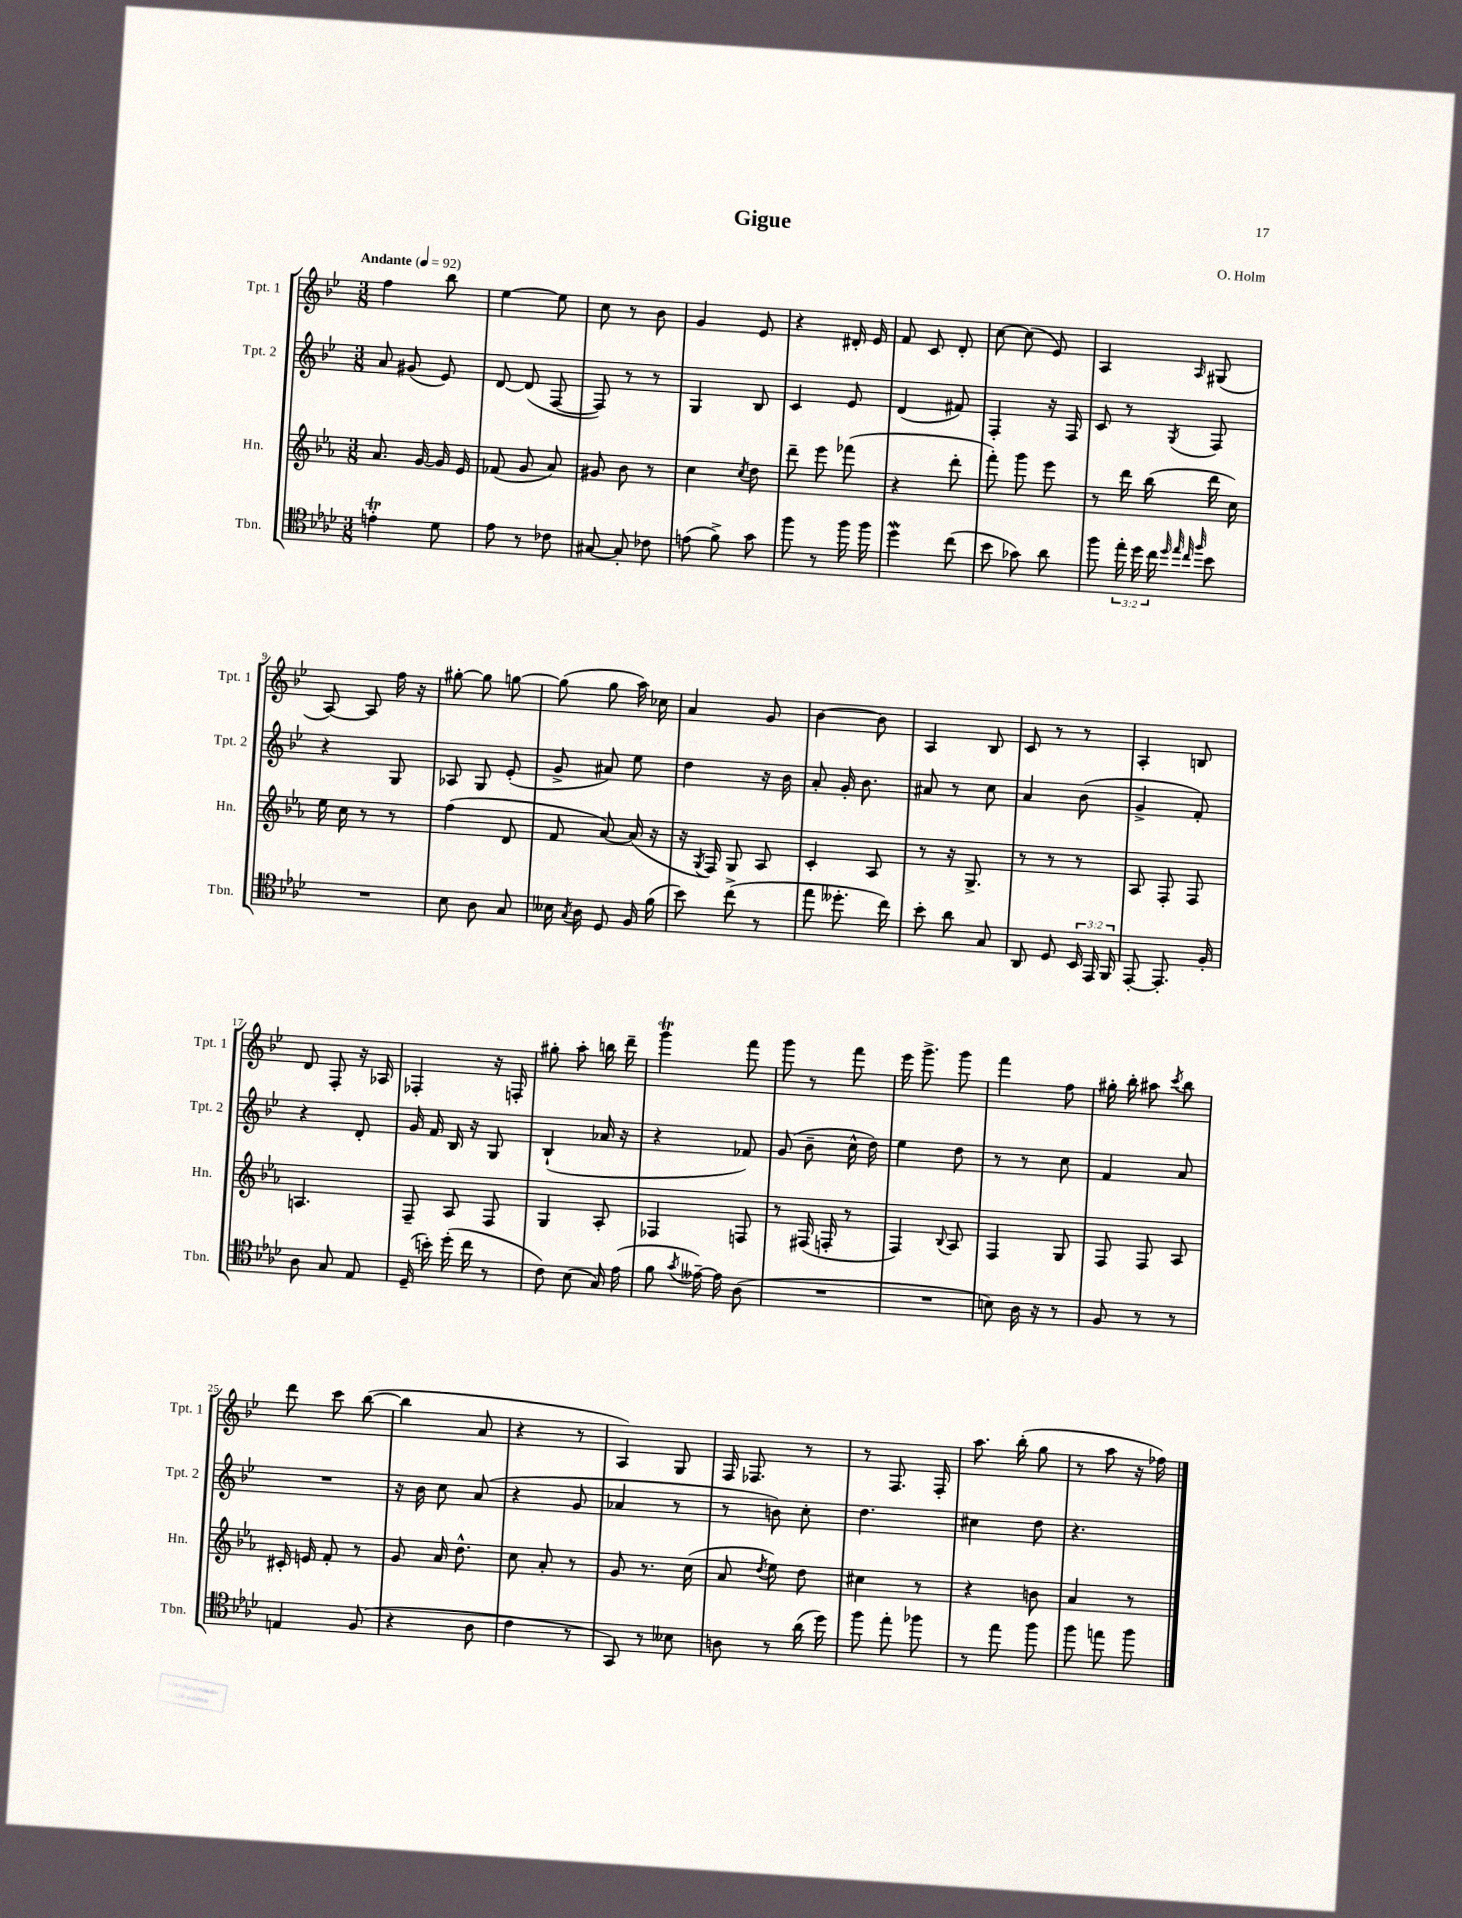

**kern	**kern	**kern	**kern
*staff4	*staff3	*staff2	*staff1
*clefC4	*clefG2	*clefG2	*clefG2
*k[b-e-a-d-]	*k[b-e-a-]	*k[b-e-]	*k[b-e-]
*M3/8	*M3/8	*M3/8	*M3/8
*MM92	*MM92	*MM92	*MM92
4e'	8.a-	8a	4ff
.	.	(8g#	.
.	[16g	.	.
8d-	16g]	8e-)	8bb-
.	16e-	.	.
=	=	=	=
8e-	(8f-	[8d	[4ee-
8r	8g	(8d]	.
8c-	8a-)	[8F	8ee-]
=	=	=	=
[8G#	8g#	8F])	8cc
8G#']	8b-	8r	8r
8c-	8r	8r	8b-
=	=	=	=
(8e	4cc	4G	4g
8f^)	.	.	.
.	8qcc	.	.
8g	8dd	8B-	8e-
=	=	=	=
8ff	8ddd~	4c	4r
8r	8eee-	.	.
16ff	(8fff-	8e-	16d#'
16ff	.	.	16e-
=	=	=	=
4dd-	4r	(4d	8f
.	.	.	8c
(8cc	8ddd'	8f#)	8d'
=	=	=	=
8b-	8fff')	4F'	[8cc
8g-)	8ggg	.	(8cc]
8a-	8eee-	16r	8e-)
.	.	16F	.
=	=	=	=
8ff	8r	8c	4A
24ee-'	16ddd	8r	.
24dd-	.	.	.
.	(16bb-	.	.
24cc	.	.	.
32qqdd-	.	.	.
32qqee-	.	.	.
32qqcc	.	.	.
32qqff	.	8qG	16qqA
8b-	16ddd	8F	(8G#
.	16cc)	.	.
=	=	=	=
4.r	16ee-	4r	[8A)
.	16cc	.	.
.	8r	.	8A]
.	8r	8G	16ff
.	.	.	16r
=	=	=	=
8B-	(4ff	8A-	[8gg#'
8A-	.	8G	8gg#]
8G	8d	(8e-'	[8gg
=	=	=	=
16B--	8f	8g^	(8gg]
8qG	.	.	.
16A-	.	.	.
8D-	[8a-)	8a#)	8gg
16F	(16a-]	8ee-	16aa)
(16f	16r	.	16cc-
=	=	=	=
8b-)	16r	4dd	4a
.	8qG	.	.
.	16F)	.	.
(8cc^	8G	.	.
8r	8A-	16r	8g
.	.	16b-	.
=	=	=	=
8ee-	4c'	8a'	[4b-
8.dd--'	.	16g'	.
.	.	8.b-	.
.	8A-	.	8b-]
16cc)	.	.	.
=	=	=	=
8b-'	8r	8a#	4A
8a-	16r	8r	.
.	8.G^	.	.
8G	.	8cc	8B-
=	=	=	=
8AA-	8r	4a	8c
8D-	8r	.	8r
24BB-	8r	(8b-	8r
24EE-	.	.	.
24FF	.	.	.
=	=	=	=
[8EE-'	8A-	4g^	4A'
8.EE-']	8F'	.	.
.	8F	8f')	8B
16F'	.	.	.
=	=	=	=
8A-	4.A	4r	8d
8G	.	.	8F'
8E-	.	8d'	16r
.	.	.	16A-
=	=	=	=
(16D-~	8F~	16g	4F-'
16b')	.	16f	.
(16dd-'	8A-	16B-	.
16cc	.	16r	.
8r	8F	8G	16r
.	.	.	16F'
=	=	=	=
8c)	4G	(4B-`	8gg#'
(8B-	.	.	8aa'
16G)	8A-'	16a-	16bb
(16e-	.	16r	16ddd~
=	=	=	=
8f	4F-	4r	4ggg
8qg	.	.	.
[16e--~)	.	.	.
16e--]	.	.	.
(8A-	8F	8f-)	8fff
=	=	=	=
4.r	8r	(8g	8ggg
.	(16F#	8b-~	8r
.	16F'	.	.
.	8r	16cc^^	8fff
.	.	16dd)	.
=	=	=	=
4.r	4F)	4ee-	16eee-
.	.	.	8.ggg^
.	8qqB-	.	.
.	8A-	8dd	8ggg
=	=	=	=
8B)	4F	8r	4fff
16A-	.	8r	.
16r	.	.	.
8r	8G	8cc	8ff
=	=	=	=
8F	8F	4f	16gg#'
.	.	.	16bb-'
8r	8F	.	8aa#
.	.	.	8qccc
8r	8A-	8a	8bb-
=	=	=	=
4E	16c#'	4.r	8ddd
.	16e	.	.
.	8f'	.	8ccc
(8F	8r	.	([8bb-
=	=	=	=
4r	8g	16r	4bb-]
.	.	16b-	.
.	16a-	8cc	.
.	8.dd^^	.	.
8A-	.	(8a	8a
=	=	=	=
4c	8cc	4r	4r
.	8a-'	.	.
8r	8r	8g	8r
=	=	=	=
8GG)	8g	4a-	4A)
8r	8.r	.	.
8B--	.	8r	8G
.	(16cc	.	.
=	=	=	=
8A	8a-	8r	16F
.	.	.	8.F-
.	8qdd	.	.
8r	8ee-)	8b)	.
(16a-	8dd	8cc'	8r
16dd-)	.	.	.
=	=	=	=
8ff	4cc#	4.dd	8r
8ee-'	.	.	8.F
8ff-	8r	.	.
.	.	.	16F'
=	=	=	=
8r	4r	4cc#	8.aa
8ee-	.	.	.
.	.	.	(16bb-'
8ff	8b	8dd	8gg
=	=	=	=
8ff	4a-	4.r	8r
8ee	.	.	8aa
8ff	8r	.	16r
.	.	.	16ff-)
==	==	==	==
*-	*-	*-	*-
